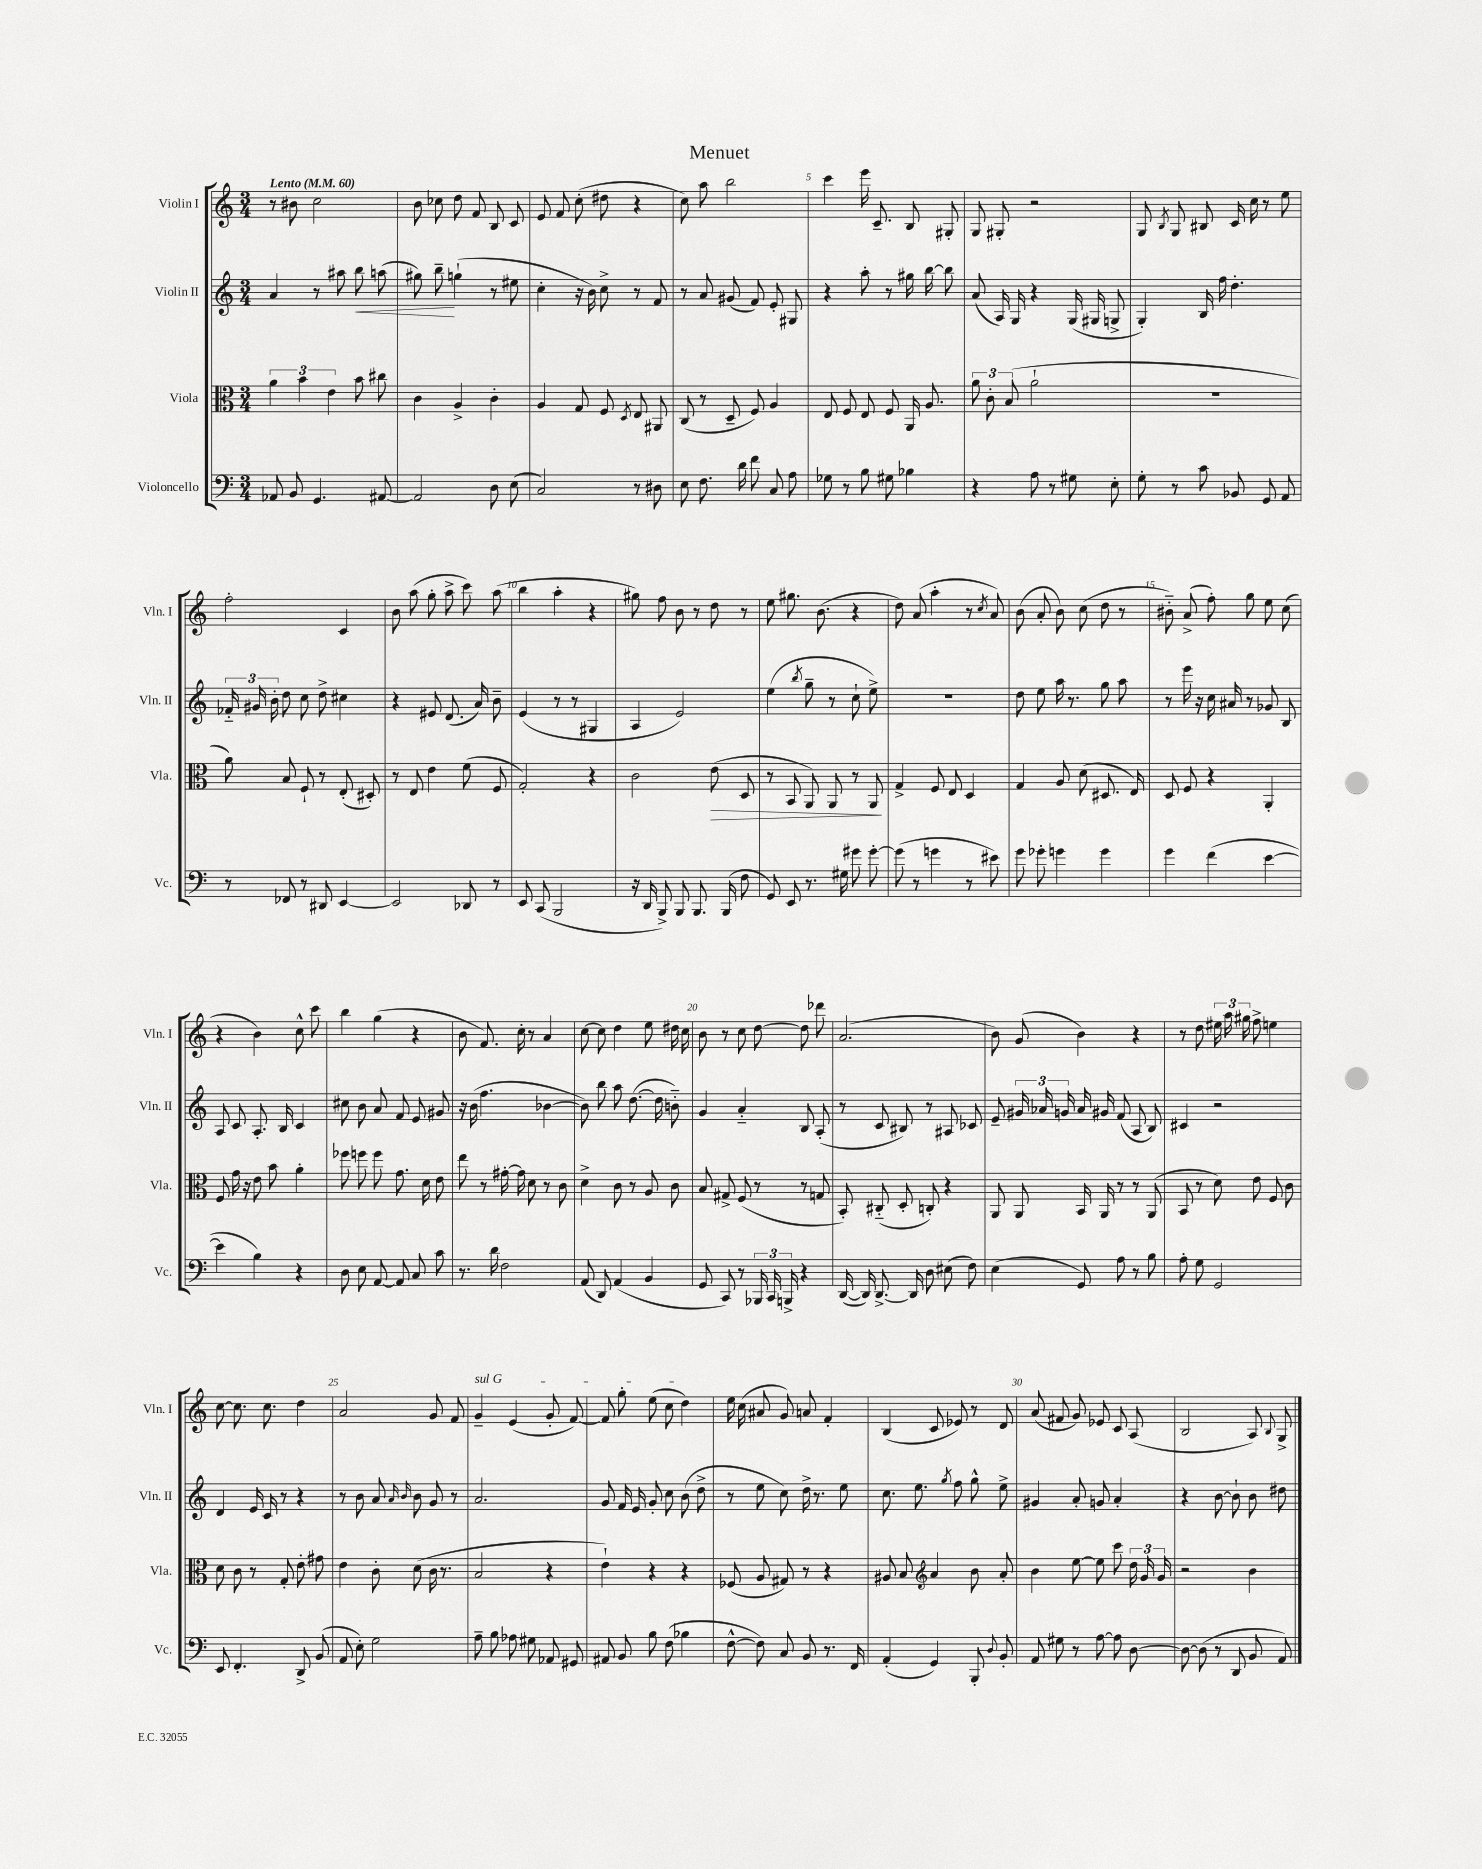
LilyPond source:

\header { title = "Menuet" }
<<
\new StaffGroup <<
\new Staff = "s0" \with { instrumentName = "Violin I" shortInstrumentName = "Vln. I" } {
    \clef treble \key c \major \numericTimeSignature \time 3/4 \tempo "Lento" 4 = 60
    \autoBeamOff r8 bis'8 c''2 |
    b'8 ces''8 d''8 f'8 b8 c'8 |
    e'8 f'8 c''8-.( dis''8 r4 |
    c''8) a''8 b''2 |
    c'''4 e'''16 c'8.-- b8 gis8-. |
    g8 gis8-. r2 |
    g8 \acciaccatura { b8 } g8 bis8 c'16 c''16 r8 e''8 |
    f''2-. c'4 |
    b'8 a''8( g''8-. a''8-> c'''8) a''8( |
    b''4 a''4-. r4 |
    gis''8) f''8 b'8 r8 d''8 r8 |
    e''8 gis''8. b'8.( r4 |
    d''8) a'8( a''4-. r8 \acciaccatura { c''8 } a'8) |
    b'8( a'8-. b'8) c''8( d''8 r8 |
    bis'8-_) a'8->( f''8-.) g''8 e''8 c''8( |
    r4 b'4) c''8-^ c'''8 |
    b''4 g''4( r4 |
    b'8 f'8.) c''16-. r8 a'4 |
    c''8~ c''8 d''4 e''8 dis''16 c''16 |
    b'8 r8 c''8 d''8~ d''8 des'''8 |
    a'2.( |
    b'8) g'8( b'4) r4 |
    r8 d''8 \tuplet 3/2 { eis''16 a''16 gis''16 } f''8-> e''4 |
    c''8~ c''8. c''8. d''4 |
    a'2 g'8 f'8 |
    \once \override TextSpanner.bound-details.left.text = \markup { \italic "sul G" } g'4--\startTextSpan e'4( g'8-. f'8~) |
    f'8 g''8-. e''8( c''8 d''4\stopTextSpan) |
    e''16 c''16( ais'8 g'8) a'8 f'4-. |
    b4( c'8 ees'8) r8 d'8 |
    a'8( fis'8 g'8) ees'8 c'8 a8( |
    b2 a8) \appoggiatura { b8 } g8-> \bar "|." |
}
\new Staff = "s1" \with { instrumentName = "Violin II" shortInstrumentName = "Vln. II" } {
    \clef treble \key c \major \numericTimeSignature \time 3/4
    \autoBeamOff a'4 r8 ais''8 b''8\< a''8( |
    gis''8) b''8--\! g''4-!( r8 eis''8 |
    c''4-. r16 b'16) c''8-> r8 f'8 |
    r8 a'8 gis'8( f'8) e'8-. gis8 |
    r4 a''8-. r8 gis''16 b''16~ b''8 |
    a'8( a16) g16 r4 g16( gis16 g8-> |
    g4-.) b16 f''16 d''4.-. |
    \tuplet 3/2 { fes'16-_ gis'16 b'16-. } d''8 c''8 d''8-> cis''4 |
    r4 eis'8 d'8.( a'16) b'8-- |
    e'4( r8 r8 gis4 |
    a4 e'2) |
    e''4( \acciaccatura { b''8 } g''8-- r8 c''8-! e''8->) |
    R2. |
    d''8 e''8 a''16 r8. g''8 a''8 |
    r8 e'''16 r16 c''16 ais'16 r8 ges'8 b8 |
    a8 c'8 a8.-. b16 c'4 |
    cis''8 b'8 a'8 f'8 e'8 gis'8 |
    r16 b'16( f''4. bes'4~ |
    bes'8) b''8 a''8 d''8.~( d''16 b'8-_) |
    g'4 a'4-_ b8 a8-.( |
    r8 c'8 bis8) r8 ais8 ces'8 |
    e'8-- \tuplet 3/2 { gis'16 aes'16 g'16 } aes'16 gis'16 f'8( a8 b8) |
    cis'4 r2 |
    d'4 e'16 c'16 r8 r4 |
    r8 b'8 a'8 \grace { a'16 b'16 } b'8 g'8 r8 |
    a'2. |
    g'8 f'16 e'16 g'8-. c''8 b'8( d''8-> |
    r8 e''8 c''8) d''16-> r8. e''8 |
    c''8. e''8. \acciaccatura { g''8 } f''8 g''8-^ e''8-> |
    gis'4 a'8-. g'8 a'4-. |
    r4 b'8~ b'8-! b'8 dis''8 \bar "|." |
}
\new Staff = "s2" \with { instrumentName = "Viola" shortInstrumentName = "Vla." } {
    \clef alto \key c \major \numericTimeSignature \time 3/4
    \autoBeamOff \tuplet 3/2 { a'4 b'4 e'4 } b'8 cis''8 |
    c'4 a4-> c'4-. |
    a4 g8 f8 \acciaccatura { d8 } e8 ais,8 |
    c8( r8 d8-- f8) a4 |
    e8 f8 e8 f8 a,16 a8. |
    \tuplet 3/2 { a'8 c'8-. b8( } a'2-! |
    R2. |
    a'8) b8 f8-! r8 e8-.( dis8-.) |
    r8 e8 e'4 f'8( f8 |
    g2-.) r4 |
    c'2 e'8\>( d8 |
    r8 b,8 a,8) a,8 r8 a,8\! |
    g4-> f8 e8 d4 |
    g4 a8 d'8( dis8. e16) |
    d8 f8 r4 a,4-. |
    f8 g'16 r16 e'8 b'8 a'4-. |
    fes''8 f''8 f''8 g'8. d'16 e'8 |
    e''8 r8 gis'16~-. gis'16 d'8 r8 c'8 |
    d'4-> c'8 r8 a8 c'8 |
    b8 gis8-> f8( r8 r8 g8 |
    b,8-.) cis8-_( d8-. c8-.) r4 |
    a,8 a,8 b,16 a,16 r8 r8 a,8( |
    b,8 r8 d'8) e'8 f8 c'8 |
    d'8 c'8 r8 g8-. e'8-. gis'8 |
    e'4 c'8-. d'8( c'16 r8. |
    b2 r4 |
    e'4-!) r4 r4 |
    fes8( a8 gis8) r8 r4 |
    ais8 b8 \clef treble a'4 b'8 a'8-. |
    b'4 e''8~ e''8 c'''8 \tuplet 3/2 { d''16 g'16 g'16 } |
    r2 b'4 \bar "|." |
}
\new Staff = "s3" \with { instrumentName = "Violoncello" shortInstrumentName = "Vc." } {
    \clef bass \key c \major \numericTimeSignature \time 3/4
    \autoBeamOff aes,8 b,8 g,4. ais,8~ |
    ais,2 d8 e8( |
    c2) r8 dis8 |
    e8 f8. d'16 f'8 c8 a8 |
    ges8 r8 b8 gis8 bes4 |
    r4 a8 r8 gis8 e8-. |
    g8-. r8 c'8 bes,8 g,8 a,8 |
    r8 fes,8 r8 dis,8 e,4~ |
    e,2 des,8 r8 |
    e,8 c,8( b,,2 |
    r16 d,16 b,,8->) b,,8 b,,8. b,,16( f8 |
    g,8) e,8 r8. gis16 gis'8 gis'8~-. |
    gis'8( r8 g'4 r8 eis'8) |
    g'8 ges'8-. g'4 g'4 |
    g'4 f'4( e'4~ |
    e'4 b4) r4 |
    d8 e8 a,8~ a,8 c8 c'8 |
    r8. d'16 f2 |
    a,8( d,8) a,4( b,4 |
    g,8 c,8) r8 \tuplet 3/2 { bes,,16 c,16 b,,16-> } r4 |
    d,16~( d,16) d,8.~-> d,16 d8 eis8( f8) |
    e4( g,8) a8 r8 b8 |
    a8-. g8 g,2 |
    e,8 f,4.-. d,8-> b,8( |
    a,8 e8-.) g2 |
    a8-- b8 aes8 gis8 aes,8 gis,8 |
    ais,8 b,8 b8 f8( bes4 |
    f8~-^ f8) c8 b,8 r8. f,16 |
    a,4-.( g,4) b,,8-. \appoggiatura { d8 } b,8-. |
    a,8 gis8 r8 a8~ a8 d8~ |
    d8~ d8( r8 d,8 b,8 a,8) \bar "|." |
}
>>
>>
\layout { \context { \Score \override BarNumber.break-visibility = ##(#f #t #t) barNumberVisibility = #(every-nth-bar-number-visible 5) } }
